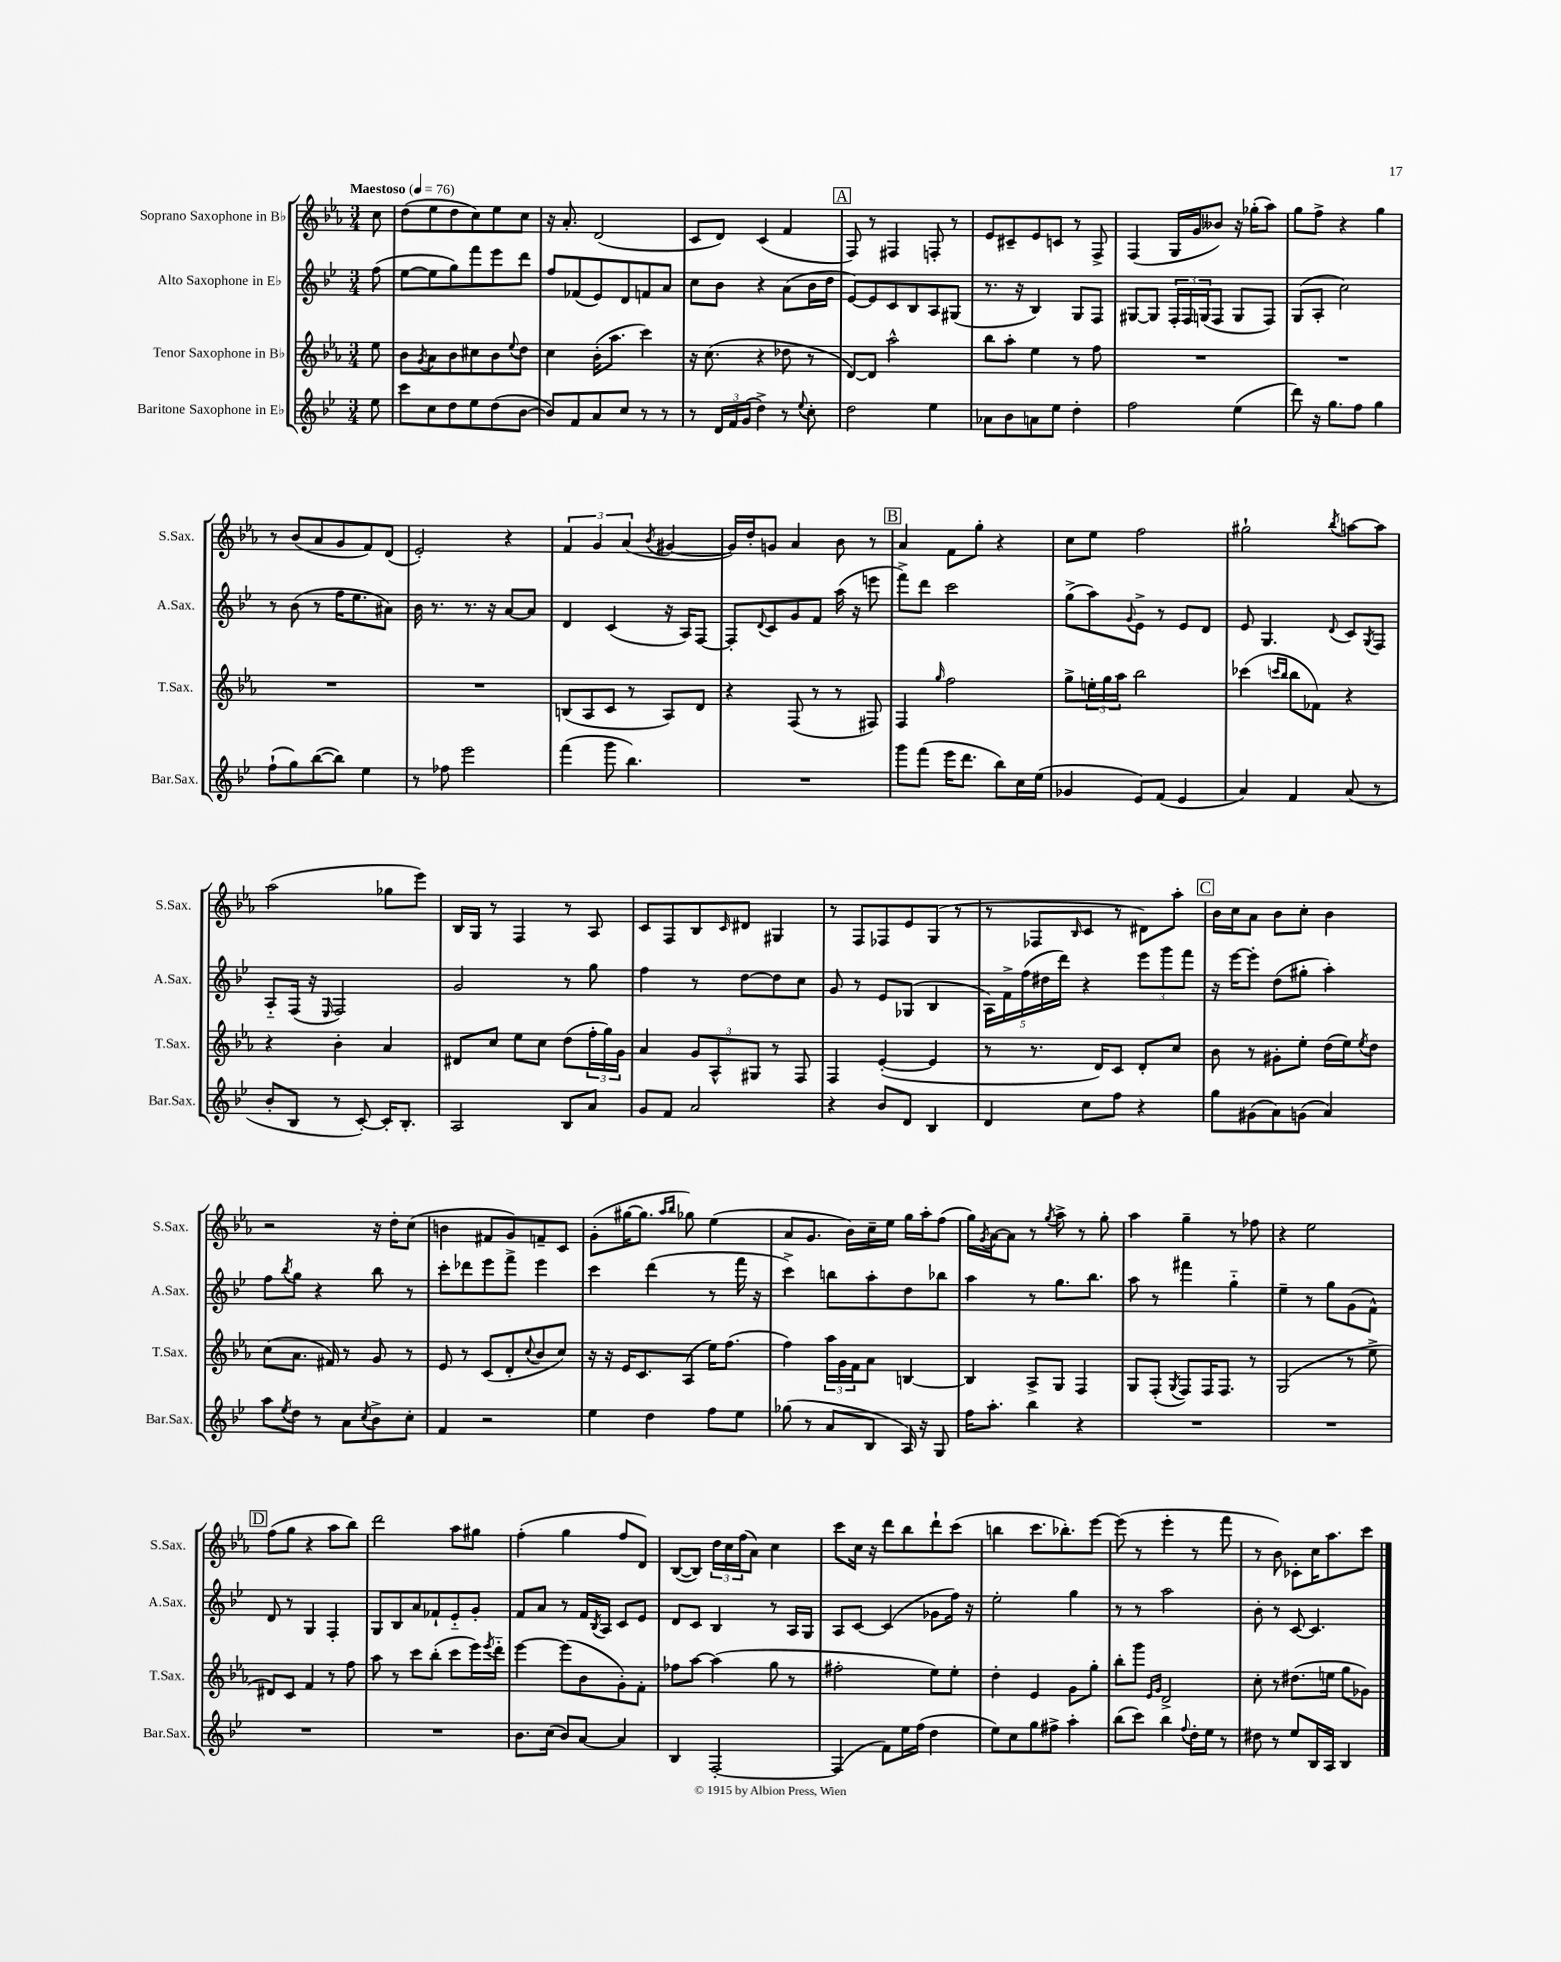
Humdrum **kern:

**kern	**kern	**kern	**kern
*staff4	*staff3	*staff2	*staff1
*clefG2	*clefG2	*clefG2	*clefG2
*k[b-e-]	*k[b-e-a-]	*k[b-e-]	*k[b-e-a-]
*M3/4	*M3/4	*M3/4	*M3/4
*MM76	*MM76	*MM76	*MM76
8ee-	8ee-	(8ff	8cc
=	=	=	=
8ccc	8b-	[8ee-	(8dd
.	8qg	.	.
8cc	8a-	8ee-]	8ee-
8dd	8b-	8gg)	8dd
8ee-	8cc#	8fff	8cc)
(8dd	8b-	8eee-	8ee-
.	8qqee-	.	.
[8b-	8dd	8ddd	8cc
=	=	=	=
8b-])	4cc	8ff	16r
.	.	.	8.a-'
8f	.	(8f-	.
8a	(16b-'	8e-)	(2d
.	8.aa-	.	.
8cc	.	8d	.
8r	4ccc)	8f	.
8r	.	8a	.
=	=	=	=
8r	16r	8cc	8c
.	(8.cc	.	.
24d	.	8b-	8d)
24f	.	.	.
(24g	.	.	.
4dd^)	4r	4r	(4c
8r	8dd-	(8a	4f
8qqee-	.	.	.
8cc'	8r	16b-	.
.	.	16dd	.
=	=	=	=
2dd	[8d)	[8e-)	8F)
.	8d]	8e-]	8r
.	2aa-^^	8c	4F#
.	.	8B-	.
4ee-	.	8A	8F'
.	.	(8G#	8r
=	=	=	=
8a-	8bb-	8.r	8e-
8b-	8aa-'	.	8c#~
.	.	16r	.
8a	4ee-	4B-)	8e-
8ee-	.	.	8c
4dd'	8r	8G	8r
.	8ff	8F	8F^
=	=	=	=
2ff	2.r	[8G#	(4F
.	.	8G#]	.
.	.	24F'	16G
.	.	24F	.
.	.	.	16g
.	.	(24G	.
.	.	8F	8b--)
(4ee-	.	8G	16r
.	.	.	(16gg-'
.	.	8F)	8aa-)
=	=	=	=
8ddd)	2.r	(8G	8gg
16r	.	8A'	8ff^
8.gg	.	.	.
.	.	2cc)	4r
8ff	.	.	.
4gg	.	.	4gg
=	=	=	=
(8ff`	2.r	8r	8r
8gg)	.	(8b-	(8b-
([8bb-	.	8r	8a-
8bb-])	.	16ff	8g
.	.	8.ee-	.
4ee-	.	.	8f)
.	.	8a#)	(8d
=	=	=	=
8r	2.r	16b-	2e-')
.	.	8.r	.
8ff-	.	.	.
2eee-	.	8.r	.
.	.	16r	.
.	.	[8a	4r
.	.	8a]	.
=	=	=	=
(4fff	(8B	4d	6f
.	8A-	.	.
.	.	.	6g
8ggg	8c	(4c	.
.	.	.	(6a-
4.bb-)	8r	.	.
.	.	.	8qb-
.	8A-)	16r	[4g#
.	.	16A)	.
.	8d	[8F	.
=	=	=	=
2.r	4r	8F']	16g#])
.	.	.	16dd'
.	.	8qqd	.
.	.	8c	8g
.	(8F	8g	4a-
.	8r	8f	.
.	8r	(16aa	8b-
.	.	16r	.
.	8F#)	8eee	8r
=	=	=	=
8ggg	4F	8fff^)	4a-
(8fff	.	8ddd	.
.	16qqgg	.	.
16eee-	2ff	2ccc	8f
8.ddd	.	.	.
.	.	.	8gg'
8bb-)	.	.	4r
16cc	.	.	.
(16ee-	.	.	.
=	=	=	=
4g-	8gg^	(8gg^	8cc
.	24ee'	8aa)	8ee-
.	24gg	.	.
.	24aa-	.	.
.	.	8qqg	.
8e-)	2bb-	8e-^	2ff
(8f	.	8r	.
4e-	.	8e-	.
.	.	8d	.
=	=	=	=
4a)	(4ccc-	8e-	2gg#`
.	.	4.G	.
.	16qqccc	.	.
.	16qqbb-	.	.
4f	8bb-	.	.
.	8f-)	.	.
.	.	8qqd	8qbb-
(8a	4r	8c	[8aa
.	.	8qG	.
8r	.	8F	8aa]
=	=	=	=
8b-'	4r	8A'~	(2aa-
8B-	.	(16F	.
.	.	16r	.
.	.	16qqE-	.
8r	4b-'	2F)	.
[8c')	.	.	.
16c']	4a-	.	8gg-
8.B-'	.	.	.
.	.	.	8eee-)
=	=	=	=
2A	8d#	2g	16B-
.	.	.	16G
.	8cc	.	8r
.	8ee-	.	4F
.	8cc	.	.
8B-	(8dd	8r	8r
8a	24ff'	8gg	8A-
.	24gg)	.	.
.	24g	.	.
=	=	=	=
8g	4a-	4ff	8c
8f	.	.	8F
2a	12g	8r	8B-
.	12A-^^	.	.
.	.	.	16qqc
.	.	[8dd	8d#
.	12G#	.	.
.	8r	8dd]	4G#
.	8F	8cc	.
=	=	=	=
4r	4F	8g	8r
.	.	8r	8F
8b-	([4e-'	8e-	8F-
8d	.	(8G-	8e-
4B-	4e-]	4B-	(8G
.	.	.	8r
=	=	=	=
4d	8r	20A)	8r
.	.	20f^	.
.	.	(20ff	.
.	8.r	.	8F-
.	.	20dd#	.
.	.	20ddd)	.
.	.	.	16qqB-
8cc	.	4r	8c
.	16d)	.	.
8ff	8c	.	8r
4r	8d'	12eee-	8d#)
.	.	12ggg	.
.	8cc	.	8aa-'
.	.	12fff	.
=	=	=	=
8gg	8b-	16r	16b-
.	.	[16eee-	16cc
(8g#	8r	8eee-']	8a-
8a)	8g#'	(8dd	8b-
(8g	8ee-'	8gg#'	8cc'
4a)	(16dd	4aa')	4b-
.	16ee-)	.	.
.	8qee-	.	.
.	8dd	.	.
=	=	=	=
8aa	(8cc	8ff	2r
8qee-	.	8qbb-	.
8dd	8.a-	8gg	.
8r	.	4r	.
.	16f#)	.	.
8a	8r	.	.
8qcc	.	.	.
8b-^	8g	8bb-	16r
.	.	.	16dd'
8cc'	8r	8r	(8cc
=	=	=	=
4f	8e-	8ccc'	4b
.	8r	8ddd-	.
2r	(8c	8eee-	8f#
.	8d'	8fff^	8g)
.	8qqcc	.	.
.	8b-	4eee-	8f~
.	8cc)	.	8c
=	=	=	=
4ee-	16r	4ccc	(8g'
.	16r	.	.
.	16e-	.	[16gg#
.	8.c	.	8.gg#]
4dd	.	(4ddd	.
.	.	.	16qqaa-
.	.	.	16qqbb-
.	(8A-	.	8gg-)
8ff	16ee-)	8r	(4ee-
.	(8.ff	.	.
8ee-	.	16fff	.
.	.	16r	.
=	=	=	=
(8gg-	4ff)	4ccc^)	8a-
8r	.	.	8.g
8a	24aa-	8bb	.
.	24g	.	.
.	.	.	16b-)
.	24f	.	.
8B-	8a-	8aa'	16cc~
.	.	.	16ee-
16A)	[4B	8dd	16gg
16r	.	.	16aa-'
8G	.	8bb-	(8ff
=	=	=	=
16ff	4B]	4aa	16gg)
.	.	.	8qg
8.aa'	.	.	[16a-
.	.	.	8a-]
4bb-	8A-^	8r	8r
.	.	.	8qgg
.	8G	8.gg	8aa-^
4r	4F	.	8r
.	.	8.bb-	.
.	.	.	8gg'
=	=	=	=
2.r	8G	8aa	4aa-
.	(8F'	8r	.
.	8qG	.	.
.	8F)	4fff#	4gg~
.	16F	.	.
.	8.F	.	.
.	.	4gg'~	8r
.	8r	.	8ff-
=	=	=	=
2.r	(2G	4ee-~	4r
.	.	8r	2ee-
.	.	8gg	.
.	8r	(8g	.
.	8ee-^	8f^^)	.
=	=	=	=
2.r	8d#)	8d	(8ff
.	8c	8r	8gg
.	4f	4G	4r
.	8r	4F'	8aa-
.	8ff	.	8bb-)
=	=	=	=
2.r	8aa-	8G	2ddd
.	8r	8B-	.
.	8ccc	8a	.
.	(8bb-'	8f-`	.
.	8ccc	8e-'~	8aa-
.	16eee-)	8g'	8gg#
.	8qeee-	.	.
.	16ddd'~	.	.
=	=	=	=
8.b-	[4eee-	8f	(4ff'
.	.	8a	.
(16cc	.	.	.
8b-)	(8eee-]	8r	4gg
[8a	8b-	16f	.
.	.	8qB-	.
.	.	16A	.
4a]	8g')	8c	8ff
.	8f'	8e-	8d)
=	=	=	=
4B-	8ff-	8d	([8B-
.	[8aa-	8c	8B-])
[2F'	(4aa-]	4B-	24dd
.	.	.	24cc
.	.	.	(24ff
.	.	.	8a-)
.	8gg	8r	4cc
.	8r	16A	.
.	.	16G	.
=	=	=	=
(4F]	2ff#'	8A	8ccc
.	.	[8c	16cc
.	.	.	16r
8f)	.	(4c]	8ddd
16ee-	.	.	8bb-
(16ff	.	.	.
4dd	8ee-)	8g-	8ddd`
.	8ee-'	16ff)	(8ccc
.	.	16r	.
=	=	=	=
8ee-)	4dd'	2ee-'	4bb
8cc	.	.	.
8gg	4e-	.	8.ccc
8ff#^	.	.	.
.	.	.	8.bb-')
4aa'	8g	4gg	.
.	8gg'	.	[8eee-
=	=	=	=
(8bb-	8bb-'	8r	(8eee-]
8ccc)	8ggg	8r	8r
.	16qqe-	.	.
.	16qqg	.	.
4bb-	2d^	2aa	4eee-'
8qqff	.	.	.
16dd'	.	.	8r
16ee-	.	.	.
8r	.	.	8fff
=	=	=	=
8dd#	8cc'	8b-'	8r
8r	8r	8r	8b-)
8ee-	(8.dd#	[8c	8c-'
16B-	.	4.c]	16cc
16A	16ee	.	8.aa-
4B-	8gg	.	.
.	8g-)	.	8ccc
==	==	==	==
*-	*-	*-	*-
